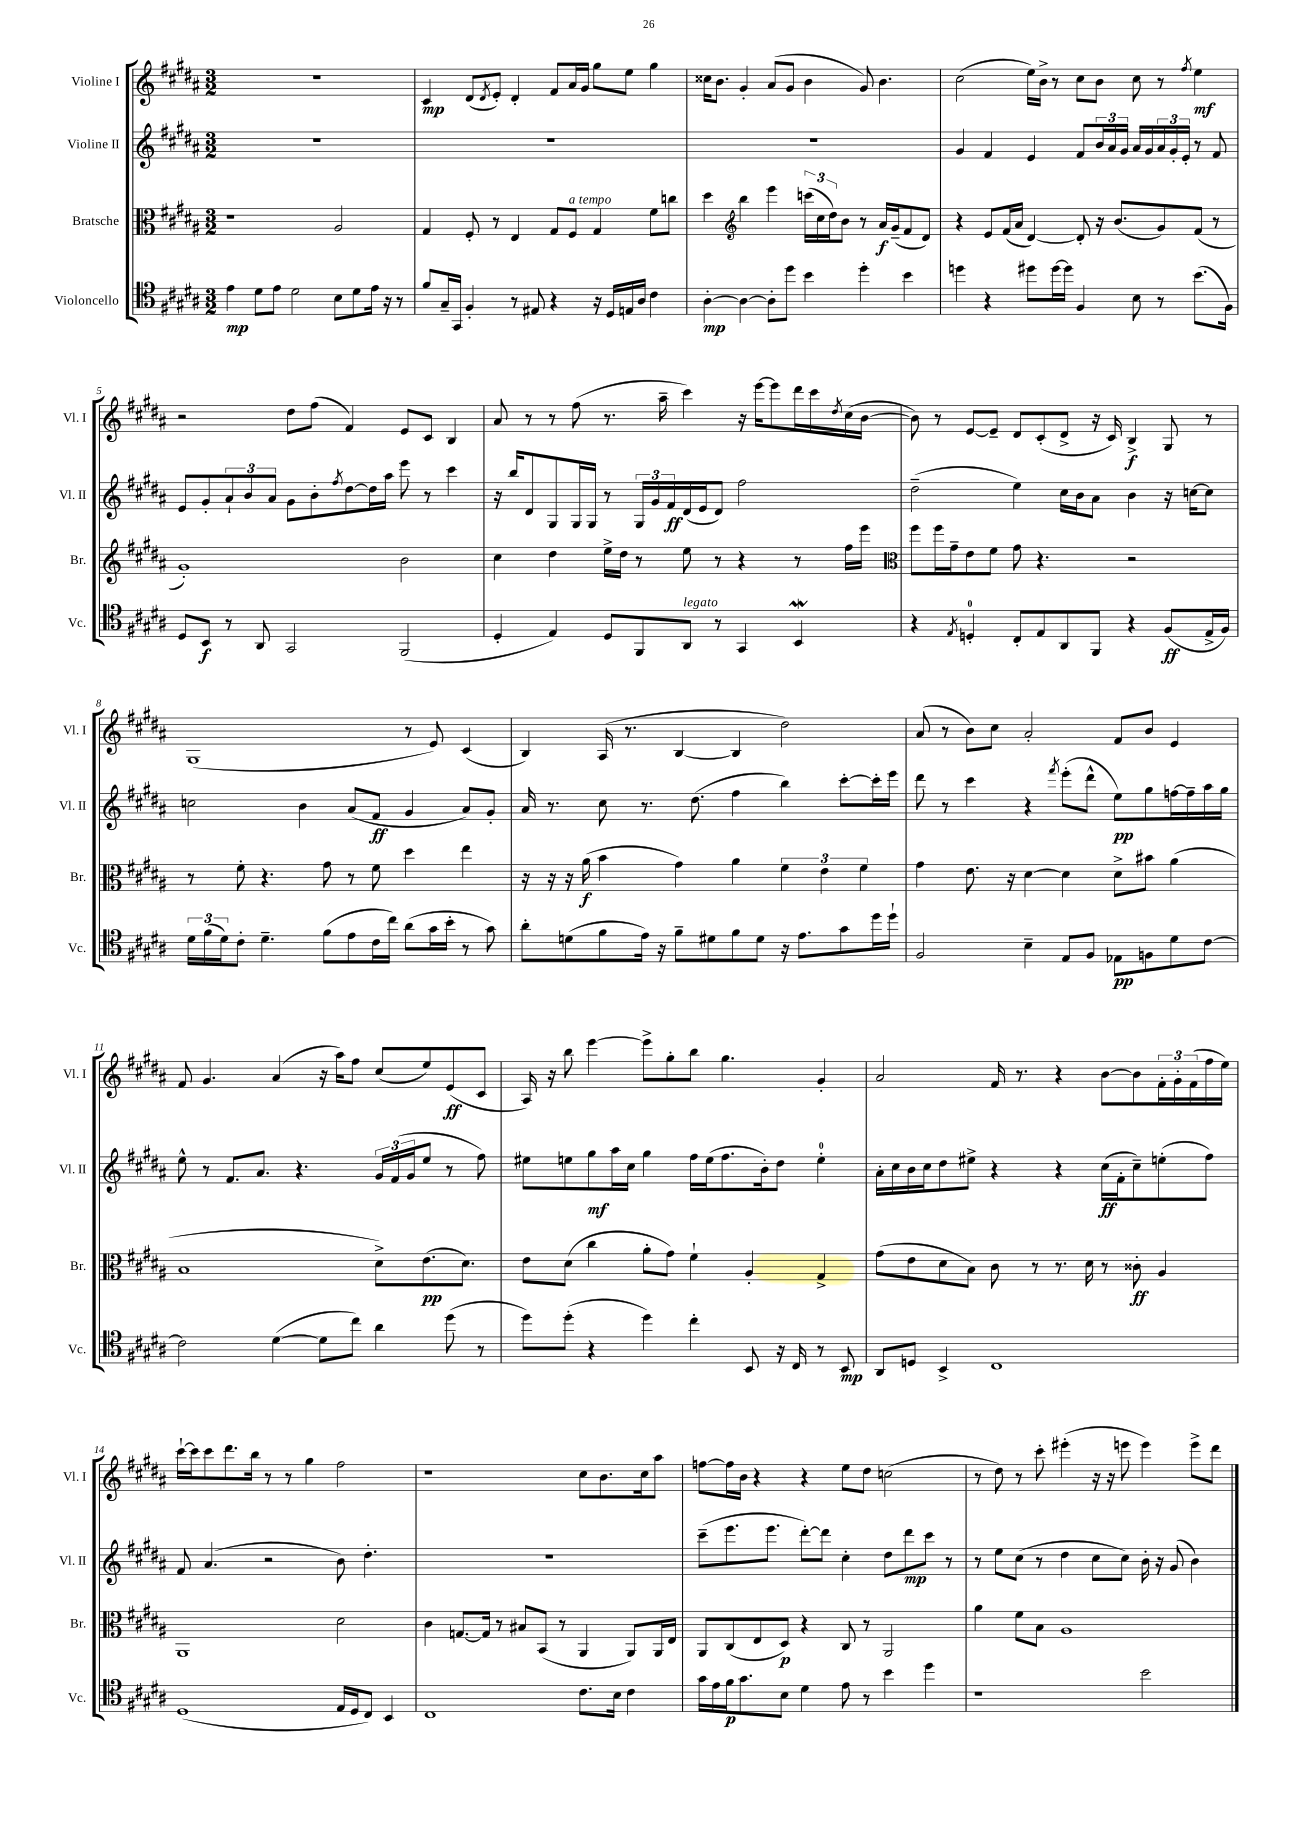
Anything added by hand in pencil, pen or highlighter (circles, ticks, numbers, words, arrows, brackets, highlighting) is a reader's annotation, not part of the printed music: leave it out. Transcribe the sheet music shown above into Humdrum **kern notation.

**kern	**kern	**kern	**kern
*staff4	*staff3	*staff2	*staff1
*clefC4	*clefC3	*clefG2	*clefG2
*k[f#c#g#d#a#]	*k[f#c#g#d#a#]	*k[f#c#g#d#a#]	*k[f#c#g#d#a#]
*M3/2	*M3/2	*M3/2	*M3/2
4e	1r	1.r	1.r
8d#	.	.	.
8e	.	.	.
2d#	.	.	.
8B	2A#	.	.
8d#	.	.	.
16e	.	.	.
16r	.	.	.
8r	.	.	.
=	=	=	=
8f#	4G#	1.r	4c#
16G#~	.	.	.
16GG#	.	.	.
4F#'	8F#'	.	(8d#
.	.	.	8qd#
.	8r	.	8e')
8r	4E	.	4d#'
8E#	.	.	.
4r	8G#	.	8f#
.	8F#	.	16a#
.	.	.	16g#
16r	4G#	.	8gg#
16D#	.	.	.
16E	.	.	8ee
16A#	.	.	.
4c#	8f#	.	4gg#
.	8cc	.	.
=	=	=	=
[4A#'	4dd#	1.r	16cc##
.	.	.	8.b
*	*clefG2	*	*
4A#_	4bb	.	4g#'
8A#']	4eee	.	(8a#
8dd#	.	.	8g#
4b	(24ccc	.	4b
.	24cc#	.	.
.	24dd#)	.	.
.	8b	.	.
4dd#'	8r	.	8g#)
.	16a#	.	4.b
.	(16g#~	.	.
4b	8f#	.	.
.	8d#)	.	.
=	=	=	=
4dd	4r	4g#	(2cc#
4r	8e	4f#	.
.	(16f#	.	.
.	16a#	.	.
8dd#	[4d#)	4e	16ee)
.	.	.	16b^
[16dd#	.	.	8r
16dd#]	.	.	.
4F#	8d#']	8f#	8cc#
.	16r	24b	8b
.	.	24a#	.
.	(8.b	.	.
.	.	24g#	.
8B	.	16a#	8cc#
.	.	16g#	.
8r	8g#)	24a#	8r
.	.	24g#'	.
.	.	24e'	.
.	.	.	8qff#
(8.b	(8f#	8r	4ee
.	8r	8f#	.
16F#)	.	.	.
=	=	=	=
8D#	1g#')	8e	2r
8BB	.	8g#'	.
8r	.	12a#`	.
.	.	12b	.
8AA#	.	.	.
.	.	12a#	.
2GG#	.	8g#	8dd#
.	.	8b'	(8ff#
.	.	8qff#	.
.	.	[8dd#	4f#)
.	.	16dd#]	.
.	.	16aa#	.
(2FF#	2b	8eee	8e
.	.	8r	8c#
.	.	4ccc#	4B
=	=	=	=
4D#'	4cc#	16r	8a#
.	.	16bb	.
.	.	8d#	8r
4E)	4dd#	8G#	8r
.	.	16G#	(8ff#
.	.	16G#	.
8D#	16ee^	8r	8.r
.	16dd#	.	.
8FF#	8r	24G#	.
.	.	24g#	.
.	.	.	16aa#~
.	.	24f#	.
8AA#	8ee	(16d#	4ccc#)
.	.	16e	.
8r	8r	8d#)	.
4GG#	4r	2ff#	16r
.	.	.	[16eee
.	.	.	8eee]
4BB	8r	.	16ddd#
.	.	.	16ccc#
.	.	.	8qdd#
.	16ff#	.	(16cc#
.	16eee	.	[16b
=	=	=	=
*	*clefC3	*	*
4r	8ff#	(2dd#~	8b])
.	16ff#	.	8r
.	16g#~	.	.
8qE	.	.	.
4D'	8e	.	[8e
.	8f#	.	8e~]
8C#'	8g#	4ee)	8d#
8E	4.r	.	(8c#'
8AA#	.	16cc#	8d#^
.	.	16b	.
8FF#	.	8a#	16r
.	.	.	16c#)
4r	2r	4b	4B^
(8F#	.	16r	8G#
.	.	[16cc	.
16E^	.	8cc]	8r
16F#)	.	.	.
=	=	=	=
24d#	8r	2cc	(1G#
(24f#	.	.	.
24d#)	.	.	.
8c#'	8f#'	.	.
4.d#~	4.r	.	.
.	.	4b	.
(8f#	8g#	.	.
8e	8r	(8a#	.
16c#	8f#	8f#	.
16cc#)	.	.	.
(8a#	4dd#	4g#	8r
16g#	.	.	8e)
16b'	.	.	.
8r	4ee	8a#)	(4c#
8g#)	.	8g#'	.
=	=	=	=
8a#'	16r	16a#	4B)
.	16r	8.r	.
(8d	16r	.	.
.	(16a#	.	.
8f#	4b	8cc#	(16A#
.	.	.	8.r
16e)	.	8.r	.
16r	.	.	.
8f#~	4g#)	.	[4B
.	.	(8.dd#	.
8d#	.	.	.
8f#	4a#	4ff#	4B]
8d#	.	.	.
16r	6f#	4bb)	2dd#)
8.e	.	.	.
.	6e	.	.
8g#	.	[8ccc#'	.
.	6f#	.	.
16dd#	.	16ccc#']	.
16dd#`	.	16eee	.
=	=	=	=
2F#	4g#	8ddd#	(8a#
.	.	8r	8r
.	8.e	4ccc#	8b)
.	.	.	8cc#
.	16r	.	.
4B~	[4d#	4r	2a#'
.	.	8qfff#	.
8E	4d#]	(8eee'	.
8F#	.	8ddd#^^	.
8E-	8d#^	8ee)	8f#
8F	8b#	8gg#	8b
8d#	(4a#	[16ff	4e
.	.	16ff~]	.
[8c#	.	16aa#	.
.	.	16gg#	.
=	=	=	=
2c#]	1B	8ee^^	8f#
.	.	8r	4.g#
.	.	8.f#	.
.	.	8.a#	.
([4d#	.	.	(4a#
.	.	4.r	.
8d#]	.	.	16r
.	.	.	16aa#)
8cc#)	.	.	8ff#
4a#	8d#^)	24g#	(8cc#
.	.	(24f#	.
.	.	24g#	.
.	(8.e	8ee	8ee)
(8dd#	.	8r	(8e
.	8.d#)	.	.
8r	.	8ff#)	8c#
=	=	=	=
8dd#)	8e	8ee#	16A#)
.	.	.	16r
(8dd#'	(8d#	8ee	8bb
4r	4cc#	8gg#	[4eee
.	.	16aa#	.
.	.	16cc#	.
4dd#)	8a#'	4gg#	8eee^]
.	8g#)	.	8gg#'
4cc#'	4f#`	16ff#	8bb
.	.	(16ee	.
.	.	8.ff#	4.gg#
8BB	4A#'	.	.
.	.	16b')	.
16r	.	8dd#	.
16C#	.	.	.
8r	4G#^	4ee'	4g#'
8BB	.	.	.
=	=	=	=
8AA#	(8g#	16a#'	2a#
.	.	16cc#	.
8D	8e	16b	.
.	.	16cc#	.
4BB^	8d#	8dd#	.
.	8B)	8ee#^	.
1C#	8c#	4r	16f#
.	.	.	8.r
.	8r	.	.
.	8.r	4r	4r
.	16d#	.	.
.	8r	(16cc#	[8b
.	.	16f#'	.
.	8c##'	8cc#~)	8b]
.	4A#	(8ee'	24f#'
.	.	.	24g#'
.	.	.	(24f#
.	.	8ff#)	16ff#
.	.	.	16ee)
=	=	=	=
(1D#	1AA#	8f#	[16ccc#`
.	.	.	16ccc#]
.	.	(4.a#	8ccc#
.	.	.	8.ddd#
.	.	.	16bb
.	.	2r	8r
.	.	.	8r
.	.	.	4gg#
16E	2d#	8b)	2ff#
16D#	.	.	.
8C#)	.	4.dd#'	.
4BB	.	.	.
=	=	=	=
1C#	4c#	1.r	1r
.	[8.G	.	.
.	16G]	.	.
.	8r	.	.
.	8B#	.	.
.	(8BB	.	.
.	8r	.	.
8.c#	4AA#	.	8cc#
.	.	.	8.b
16B	.	.	.
4c#	8AA#)	.	.
.	.	.	16cc#
.	16AA#	.	8aa#
.	16E	.	.
=	=	=	=
16g#	8AA#	(8ccc#~	[8ff
16e	.	.	.
16f#	(8C#	8.eee	16ff]
8.g#	.	.	16b
.	8E	.	4r
.	.	8.eee	.
8B	8D#)	.	.
4d#	4r	[8ddd#')	4r
.	.	8ddd#]	.
8e	8C#	4cc#'	8ee
8r	8r	.	8dd#
4b	2AA#	8dd#	(2cc
.	.	8ddd#	.
4dd#	.	8ccc#	.
.	.	8r	.
=	=	=	=
1r	4a#	8r	8r
.	.	8ee	8dd#)
.	8f#	(8cc#	8r
.	8B	8r	8ccc#'
.	1A#	4dd#	(4eee#'
.	.	8cc#	16r
.	.	.	16r
.	.	8cc#)	8eee
2b	.	16b'	4eee)
.	.	16r	.
.	.	(8g#	.
.	.	4b)	8eee^
.	.	.	8ddd#
==	==	==	==
*-	*-	*-	*-
